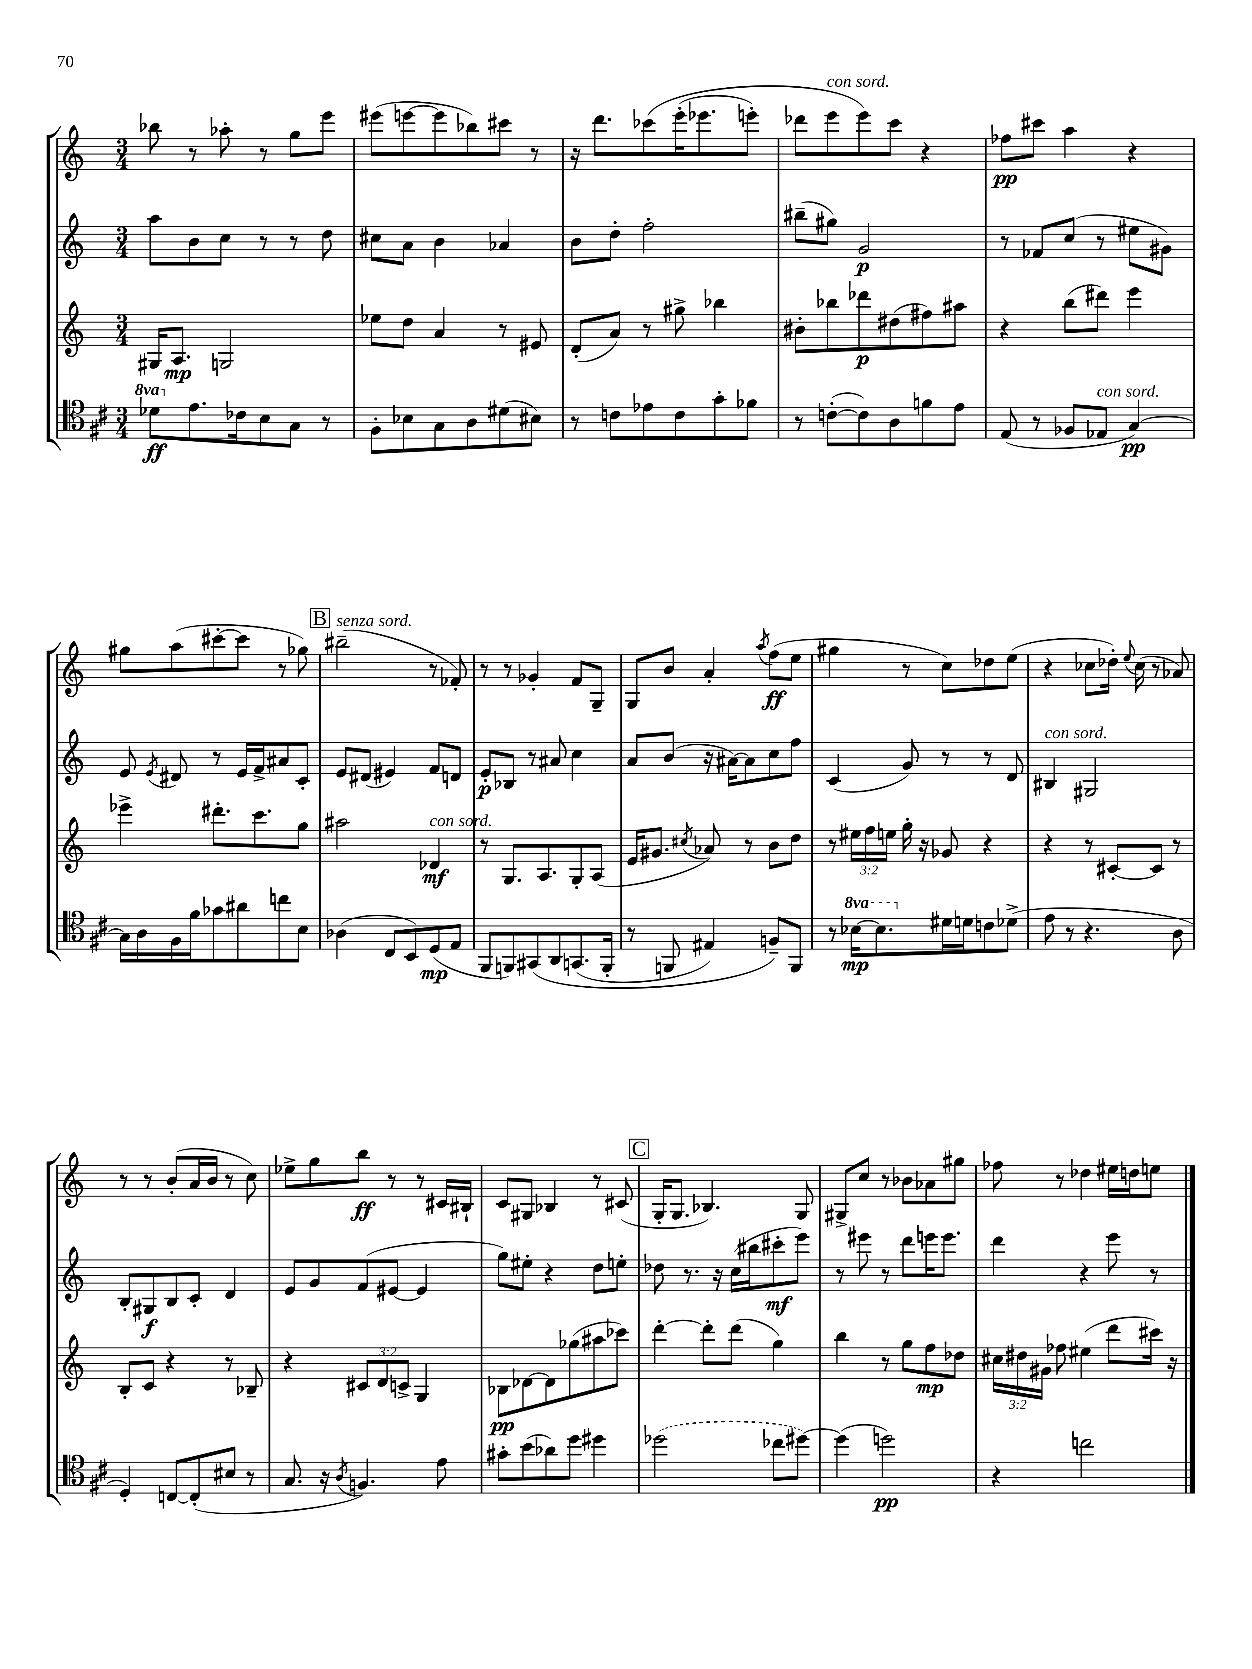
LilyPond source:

<<
\new StaffGroup <<
\new Staff = "s0" {
    \clef treble \key c \major \numericTimeSignature \time 3/4
    \autoBeamOff bes''8 r8 aes''8-. r8 g''8[ e'''8] |
    eis'''8[( e'''8~ e'''8 bes''8) cis'''8] r8 |
    r16 d'''8.[ ces'''8\( e'''16-.( ees'''8. e'''8]-.) |
    des'''8[ e'''8^\markup { \italic "con sord." } e'''8\) c'''8] r4 |
    fes''8[\pp cis'''8] a''4 r4 |
    gis''8[ a''8( cis'''8~-. cis'''8] r8 ges''8) |
    \mark \markup { \box "B" } bis''2--^\markup { \italic "senza sord." }( r8 fes'8-.) |
    r8 r8 ges'4-. f'8[ g8]-- |
    g8[ b'8] a'4-. \acciaccatura { a''8 } f''8[\ff( e''8] |
    gis''4 r8 c''8[) des''8 e''8]( |
    r4 ces''8[ des''16]-.) \appoggiatura { e''8 } ces''16( r8 aes'8) |
    r8 r8 b'8[-.( a'16 b'16] r8 c''8) |
    ees''8[-> g''8 b''8]\ff r8 r8 cis'16[ bis16]-! |
    c'8[ gis8] bes4 r8 cis'8( |
    \mark \markup { \box "C" } g16[-. g8.] bes4.) g8 |
    gis8[-> c''8] r8 bes'8[ aes'8 gis''8] |
    fes''8 r8 des''4 eis''16[ d''16 e''8] \bar "|." |
}
\new Staff = "s1" {
    \clef treble \key c \major \numericTimeSignature \time 3/4
    \autoBeamOff a''8[ b'8 c''8] r8 r8 d''8 |
    cis''8[ a'8] b'4 aes'4 |
    b'8[ d''8]-. f''2-. |
    bis''8[--( gis''8]) g'2\p |
    r8 fes'8[ c''8]( r8 eis''8[ gis'8]) |
    e'8 \acciaccatura { e'8 } dis'8 r8 e'16[ f'16-> ais'8 c'8]-. |
    \mark \markup { \box "B" } e'8[ dis'8]( eis'4) f'8[ d'8] |
    e'8[-.\p bes8] r8 ais'8 c''4 |
    a'8[ b'8]( r16 ais'16[~) ais'8 c''8 f''8] |
    c'4( g'8) r8 r8 d'8 |
    bis4^\markup { \italic "con sord." } gis2 |
    b8[-. gis8\f b8 c'8]-. d'4 |
    e'8[ g'8 f'8( eis'8]~ eis'4 |
    g''8[) eis''8]-. r4 d''8[ e''8]-. |
    \mark \markup { \box "C" } des''8 r8. r16 c''16[( bis''16 cis'''8-.\mf e'''8]) |
    r8 eis'''8 r8 d'''8[ e'''16 e'''8.] |
    d'''4 r4 e'''8 r8 \bar "|." |
}
\new Staff = "s2" {
    \clef treble \key c \major \numericTimeSignature \time 3/4 \override Staff.TupletNumber.text = #tuplet-number::calc-fraction-text
    \autoBeamOff gis16[ a8.]\mp g2 |
    ees''8[ d''8] a'4 r8 eis'8 |
    d'8[-.( a'8]) r8 gis''8-> bes''4 |
    bis'8[-. bes''8 des'''8\p dis''8( fis''8) ais''8] |
    r4 b''8[( dis'''8]) e'''4 |
    ees'''4-> dis'''8.[-. c'''8. g''8] |
    \mark \markup { \box "B" } ais''2 des'4\mf^\markup { \italic "con sord." } |
    r8 g8.[ a8. g8-. a8]( |
    e'16[ gis'8.] \acciaccatura { cis''8 } aes'8) r8 b'8[ d''8] |
    r8 \tuplet 3/2 { eis''16[ f''16 e''16] } g''16-. r16 ges'8 r4 |
    r4 r8 cis'8[~-. cis'8] r8 |
    b8[-. c'8] r4 r8 bes8-- |
    r4 \tuplet 3/2 { cis'8[ d'8 c'8]-> } g4 |
    bes8[\pp des'8~ des'8 ges''8( ais''8 ces'''8]) |
    \mark \markup { \box "C" } d'''4~-. d'''8[-. d'''8]( g''4) |
    b''4 r8 g''8[ f''8\mp des''8] |
    \tuplet 3/2 { cis''16[ dis''16 gis'16] } fes''8 eis''4( d'''8[ cis'''16]) r16 \bar "|." |
}
\new Staff = "s3" {
    \clef tenor \key d \major \numericTimeSignature \time 3/4 \set Staff.ottavationMarkups = #ottavation-simple-ordinals
    \autoBeamOff \ottava #1 des''8[\ff \ottava #0 e'8. ces'16 b8 g8] r8 |
    fis8[-. bes8 g8 a8 dis'8( bis8]) |
    r8 c'8[ ees'8 c'8 g'8-. fes'8] |
    r8 c'8[~-.( c'8) a8 f'8 e'8] |
    e8( r8 fes8[ ees8]^\markup { \italic "con sord." } g4~\pp) |
    g16[ a16 fis16 fis'16 ges'8 ais'8 c''8 b8] |
    \mark \markup { \box "B" } aes4( cis8[ b,8) d8\mp( e8] |
    fis,8[ f,8) gis,8\( a,8 g,8.( f,16]-. |
    r8 f,8 eis4) f8[--\) f,8] |
    r8 \ottava #1 bes'16[~\mp bes'8. \ottava #0 dis'16 d'16 c'8 des'8]->( |
    e'8 r8 r4. a8 |
    d4-.) c8[~ c8-.( bis8] r8 |
    g8. r16 \acciaccatura { a8 } f4.) e'8 |
    gis'8[-. b'8( aes'8) d''8] dis''4 |
    \mark \markup { \box "C" } \once \slurDashed des''2( ces''8[ dis''8]~) |
    dis''4( d''2\pp) |
    r4 c''2 \bar "|." |
}
>>
>>
\layout { \context { \Score \remove "Bar_number_engraver" } }
